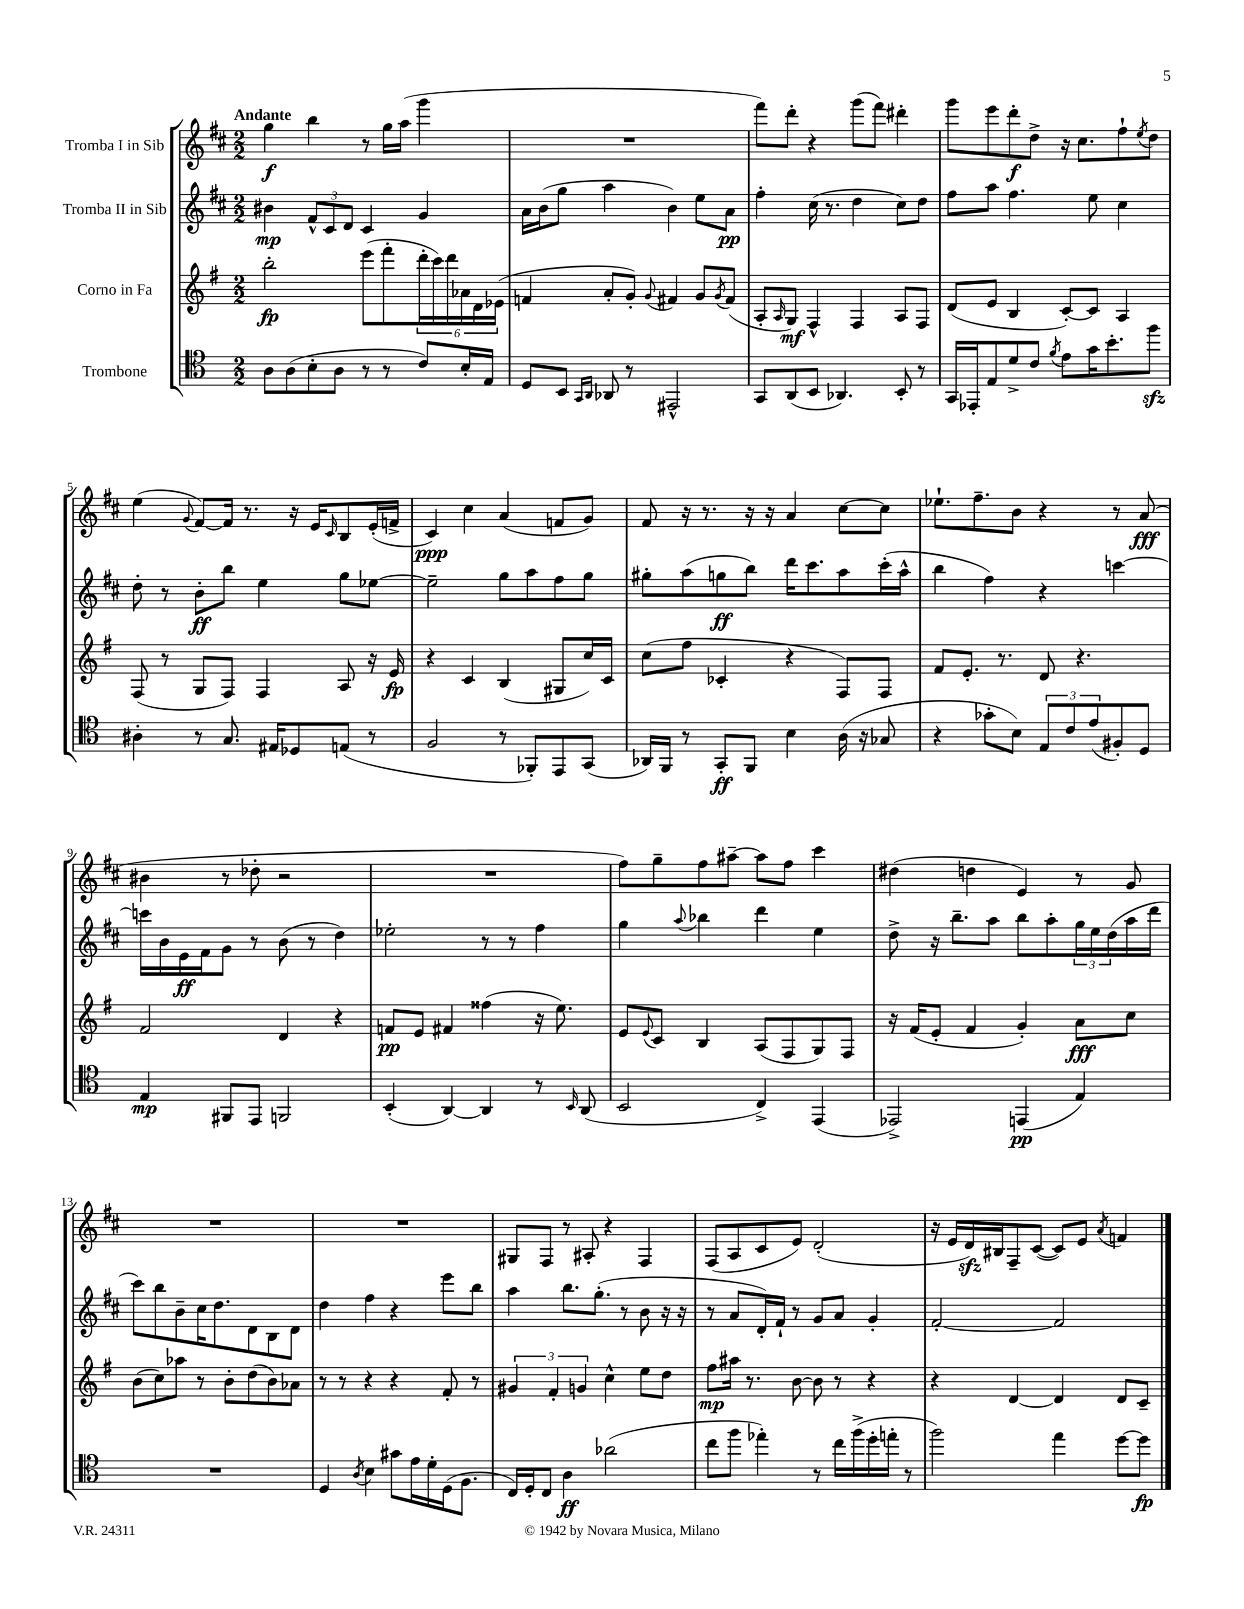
<<
\new StaffGroup <<
\new Staff = "s0" \with { instrumentName = "Tromba I in Sib" } {
    \clef treble \key d \major \numericTimeSignature \time 2/2 \tempo "Andante"
    g''4\f b''4 r8 g''16 a''16( g'''4 |
    R1 |
    fis'''8) d'''8-. r4 g'''8( fis'''8) dis'''4-. |
    g'''8 e'''8 d'''8-.\f d''8-> r16 cis''8. fis''8-! \acciaccatura { e''8 } d''8 |
    e''4( \appoggiatura { g'8 } fis'8~) fis'16 r8. r16 e'16 \grace { cis'16 } b8 e'16-.( f'16-> |
    cis'4\ppp) cis''4 a'4( f'8 g'8) |
    fis'8 r16 r8. r16 r16 a'4 cis''8~ cis''8 |
    ees''8.-! fis''8.-- b'8 r4 r8 a'8\fff( |
    bis'4 r8 des''8-. r2 |
    R1 |
    fis''8) g''8-- fis''8 ais''8~-- ais''8 fis''8 cis'''4 |
    dis''4( d''4 e'4) r8 g'8 |
    R1 |
    R1 |
    gis8 fis8 r8 ais8-. r4 fis4 |
    fis8( a8 cis'8 e'8) d'2-.( |
    r16 e'16 d'16\sfz) bis16 fis8-- cis'8~( cis'8) e'8 \acciaccatura { a'8 } f'4 \bar "|." |
}
\new Staff = "s1" \with { instrumentName = "Tromba II in Sib" } {
    \clef treble \key d \major \numericTimeSignature \time 2/2
    bis'4\mp \tuplet 3/2 { fis'8-^ cis'8 d'8 } cis'4 g'4 |
    a'16 b'16( g''8 a''4 b'4) e''8 a'8\pp |
    fis''4-. cis''16( r8. d''4 cis''8) d''8 |
    fis''8 a''8 fis''4. e''8 cis''4 |
    d''8-. r8 b'8-.\ff b''8 e''4 g''8 ees''8~ |
    ees''2-- g''8 a''8 fis''8 g''8 |
    gis''8-. a''8( g''8\ff b''8) d'''16 cis'''8. a''8 cis'''16-.( a''16-^ |
    b''4 fis''4) r4 c'''4~ |
    c'''16 b'16 e'16\ff fis'16 g'8 r8 b'8( r8 d''4) |
    ees''2-. r8 r8 fis''4 |
    g''4 \appoggiatura { a''8 } bes''4 d'''4 e''4 |
    d''8-> r16 b''8.-- a''8 b''8 a''8-. \tuplet 3/2 { g''16 e''16 d''16( } a''16 d'''16 |
    cis'''8) b''8 b'8-- cis''16 d''8. d'8 b8 d'8 |
    d''4 fis''4 r4 e'''8 b''8 |
    a''4 b''8. g''8.-.( r8 b'8 r16 r16 |
    r8 a'8 d'16-.) fis'16-! r8 g'8 a'8 g'4-. |
    fis'2~-. fis'2 \bar "|." |
}
\new Staff = "s2" \with { instrumentName = "Corno in Fa" } {
    \clef treble \key g \major \numericTimeSignature \time 2/2
    b''2-.\fp e'''8( fis'''8-. \tuplet 6/4 { d'''16-. c'''16) d'''16 aes'16 d'16 ees'16( } |
    f'4 a'8-. g'8-.) \appoggiatura { g'8 } fis'4 g'8 \acciaccatura { g'8 } fis'8( |
    a8-. \grace { a16 } g8\mf) fis4-^ fis4 a8 fis8 |
    d'8( e'8 b4 c'8~-.) c'8 a4 |
    fis8( r8 g8 fis8) fis4 a8 r16 e'16\fp |
    r4 c'4 b4( gis8 c''16) c'16 |
    c''8( fis''8 ces'4-. r4 fis8) fis8 |
    fis'8 e'8.-. r8. d'8 r4. |
    fis'2 d'4 r4 |
    f'8\pp e'8 fis'4 fisis''4( r16 e''8.) |
    e'8 \appoggiatura { e'8 } c'8 b4 a8( fis8 g8) fis8 |
    r16 fis'16( e'8-. fis'4 g'4-.) a'8\fff c''8 |
    b'8( c''8) aes''8 r8 b'8-. d''8( b'8) aes'8 |
    r8 r8 r4 r4 fis'8-. r8 |
    \tuplet 3/2 { gis'4 fis'4-. g'4 } c''4-^ e''8 d''8 |
    fis''8\mp ais''16 r8. b'8~ b'8 r8 r4 |
    r4 d'4~ d'4 d'8 c'8-- \bar "|." |
}
\new Staff = "s3" \with { instrumentName = "Trombone" } {
    \clef tenor \key c \major \numericTimeSignature \time 2/2
    a8 a8( b8-. a8 r8 r8 c'8) b16-. e16 |
    d8 b,8 \grace { g,16 a,16 } aes,8 r8 eis,2-^ |
    g,8 a,8( b,8 aes,4.) b,8-. r8 |
    g,16 ees,16-. e8 d'8-> c'8 \acciaccatura { f'8 } e'8 g'16 b'8.-. f''8\sfz |
    ais4-. r8 g8. eis16 des8 e8( r8 |
    f2 r8 fes,8-.) e,8 g,8( |
    aes,16) f,16 r8 g,8-.\ff f,8 b4 a16( r16 ges8 |
    r4 ges'8-. b8) \tuplet 3/2 { e8 c'8 e'8( } fis8-.) d8 |
    e4\mp fis,8 e,8 f,2 |
    b,4-.( a,4~) a,4 r8 \grace { b,16 } a,8( |
    b,2 c4->) e,4( |
    ees,2->) e,4\pp( e4) |
    R1 |
    d4 \acciaccatura { a8 } b4 gis'8 e'16 d'16-. d16( f8. |
    c16) d16-. c8 a4\ff aes'2( |
    c''8 f''8 ees''4-.) r8 c''16 f''16->( d''16-. e''16-. r8 |
    f''2) e''4 d''8~ d''8\fp \bar "|." |
}
>>
>>
